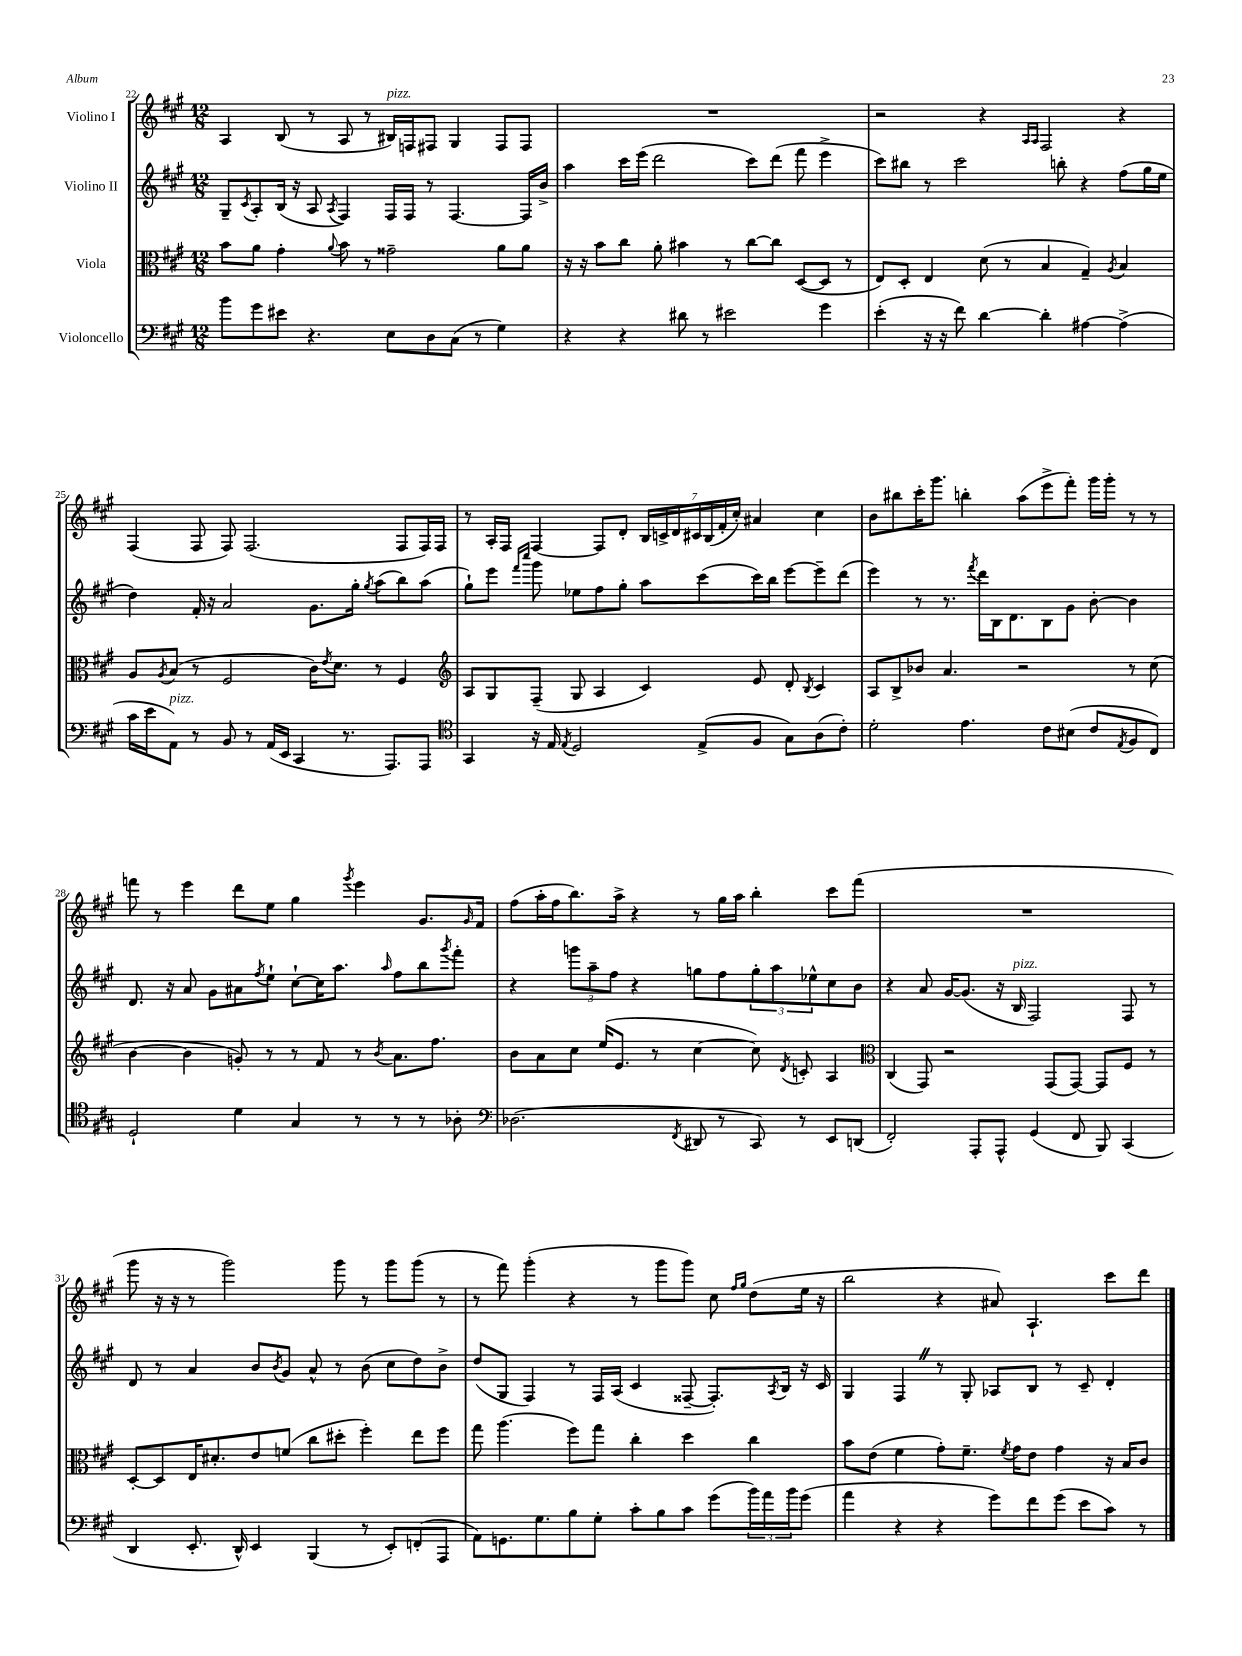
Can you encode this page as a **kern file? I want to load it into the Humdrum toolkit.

**kern	**kern	**kern	**kern
*part4	*part3	*part2	*part1
*staff4	*staff3	*staff2	*staff1
*I"Violoncello	*I"Viola	*I"Violino II	*I"Violino I
*clefF4	*clefC3	*clefG2	*clefG2
*k[f#c#g#]	*k[f#c#g#]	*k[f#c#g#]	*k[f#c#g#]
*M12/8	*M12/8	*M12/8	*M12/8
=22	=22	=22	=22
8b\L	8b\L	8G#~/L	4A/
.	.	8qc#/	.
8g#\	8a\J	8A'/	.
8e#X\J	4g#'\	(16B/Jk	(8B/
.	.	16r	.
4.r	.	8A/	8r
.	8qqa/	8qA/	.
.	8b\	4F#/)	8A/
.	8r	.	8r
!	!	!	!LO:TX:a:i:t=pizz.
8E\L	2g##X~\	16F#/LL	16B#X/LL)
.	.	16F#/JJ	16Fn/J
8D\	.	8r	8F#X/J
(8C#\J	.	[4.F#/	4G#/
8r	.	.	.
4G#\)	8a\L	.	8F#/L
.	8a\J	16F#/LL]	8F#/J
.	.	16b^/JJ	.
=23	=23	=23	=23
4r	16r	4aa\	1.r
.	16r	.	.
.	8b\L	.	.
4r	8cc#\J	16ccc#\LL	.
.	.	(16eee\JJ	.
.	8a'\	2ddd\	.
8d#X\	4b#X\	.	.
8r	.	.	.
2e#X\	8r	.	.
.	[8cc#\L	8ccc#\L)	.
.	8cc#\J]	(8ddd\J	.
.	([8D/L	8fff#\	.
4g#\	8D/J]	4eee^\	.
.	8r	.	.
=24	=24	=24	=24
(4e'\	8E/L)	8ccc#\L)	2r
.	8D'/J	8bb#X\J	.
16r	4E/	8r	.
16r	.	.	.
8f#\)	.	2ccc#\	.
[4d\	(8d\	.	4r
.	8r	.	.
.	.	.	16qqA/LL
.	.	.	16qqA/JJ
4d'\]	4B/	.	2F#/
.	.	8bbn'\	.
[4A#X\	4G#~/)	4r	.
.	8qA/	.	.
(4A#^\]	4B/	(8ff#\L	4r
.	.	16gg#\L	.
.	.	16ee\JJ	.
!!LO:LB:g=z
=25	=25	=25	=25
16c#\LL	8A/L	4dd\)	(4F#/
16e\J	.	.	.
.	8qA/	.	.
!LO:TX:a:i:t=pizz.	!	!	!
8AA\J)	(8B/J	.	.
8r	8r	16f#'/	8F#/
.	.	16r	.
8BB/	2F#/	2a/	8F#/)
8r	.	.	(2.F#/
(16AA/LL	.	.	.
16EE/JJ	.	.	.
4CC#/	.	.	.
.	16c#\KL)	8.g#\L	.
.	8qe/	.	.
.	8.d\J	.	.
8.r	.	.	.
.	.	16gg#'\Jk	.
.	.	8qgg#/	.
.	8r	(8aa\L	.
8.AAA/L)	.	.	.
.	4F#/	8bb\)	8F#/L
8AAA/J	.	(8aa\J	16F#/L)
.	.	.	16F#/JJ
=26	=26	=26	=26
*clefC4	*clefG2	*	*
4GG#/	8A/L	8gg#`\L)	8r
.	8G#/	8eee\J	16A'/LL
.	.	.	16F#/JJ
.	.	16qqfff#/LL	.
.	.	16qqcccc#/JJ	.
16r	(8F#~/J	8ggg#\	[4F#/
16E/	.	.	.
8qE/	.	.	.
2D/	8G#/	8ee-X\L	.
.	4A/	8ff#\	8F#/L]
.	.	8gg#'\J	8d'/J
.	4c#/)	8aa\L	28B/LL
.	.	.	28cn^/
.	.	.	28d/
.	.	.	28c#X/
(8E^/L	.	(8ccc#\	.
.	.	.	(28B/
.	.	.	28f#'/
.	.	.	28cc#'/JJ)
8F#/J	8e/	16ccc#\L)	4a#X/
.	.	16bb\JJ	.
8G#\L)	8d'/	[8eee\L	.
.	8qB/	.	.
(8A\	4c#/	8eee~\]	4cc#\
8c#'\J)	.	(8ddd\J	.
=27	=27	=27	=27
2d'\	8A/L	4eee\)	8b\L
.	8B^/	.	8bb#X\
.	8b-X/J	8r	16ccc#'\K
.	.	.	8.ggg#\J
.	4.a/	8.r	.
4.e\	.	.	4bbn'\
.	.	8qfff#/	.
.	.	16ddd\LL	.
.	.	16B\J	.
.	.	8.d\	.
.	2r	.	(8aa\L
8c#\L	.	8B\	8eee^\
(8B#X\J	.	8g#\J	8fff#'\J)
8c#/L	.	[8b'\	16ggg#\LL
.	.	.	16ggg#'\JJ
8qE/	.	.	.
8F#/	8r	4b\]	8r
8C#/J)	(8cc#\	.	8r
!!LO:LB:g=z
=28	=28	=28	=28
2D`/	[4b\	8.d/	8fffn\
.	.	.	8r
.	.	16r	.
.	4b\]	8a/	4eee\
.	.	8g#\L	.
4d\	8gn'/)	8a#X\	8ddd\L
.	.	8qff#/	.
.	8r	8ee`\J	8ee\J
4G#/	8r	[8cc#`\L	4gg#\
.	8f#/	16cc#\K]	.
.	.	8.aa\J	.
.	.	.	8qggg#/
8r	8r	.	4eee\
.	8qb/	16qqaa/	.
8r	8.a\L	8ff#\L	.
8r	.	8bb\	8.g#/L
.	8.ff#\J	.	.
.	.	8qggg#/	.
8A-X'\	.	8fff#'\J	.
.	.	.	16qqg#/
.	.	.	16f#/Jk
=29	=29	=29	=29
*clefF4	*	*	*
(2.D-X\	8b\L	4r	(8ff#\L
.	8a\	.	16aa'\L
.	.	.	16ff#\J
.	8cc#\J	12gggn\L	8.bb\)
.	.	12aa~\	.
.	(16ee/KL	.	.
.	.	12ff#\J	.
.	8.e/J	.	16aa^\Jk
.	.	4r	4r
.	8r	.	.
8qFF#/	.	.	.
8DD#X/	[4cc#\	8ggn\L	8r
8r	.	8ff#\	16gg#\LL
.	.	.	16aa\JJ
8CC#/)	8cc#\])	12gg'\	4bb'\
.	.	12aa\	.
.	8qd/	.	.
8r	8cn'/	.	.
.	.	12ee-X^^\	.
8EE/L	4A/	8cc#\	8ccc#\L
(8DDn/J	.	8b\J	(8fff#\J
=30	=30	=30	=30
*	*clefC3	*	*
2FF#'/)	(4C#/	4r	1.r
.	8GG#/)	8a/	.
.	2r	[16g#/KL	.
.	.	(8.g#/J]	.
8AAA'/L	.	.	.
8AAA^^/J	.	16r	.
!	!	!LO:TX:a:i:t=pizz.	!
.	.	16B/	.
(4GG#/	.	2F#/)	.
.	(8GG#/L	.	.
8FF#/	[8GG#/J)	.	.
8BBB/)	8GG#/L]	.	.
(4CC#/	8F#/J	8F#/	.
.	8r	8r	.
!!LO:LB:g=z
=31	=31	=31	=31
4DD/	[8D'/L	8d/	8ggg#\
.	8D/]	8r	16r
.	.	.	16r
8.EE'/	16E/K	4a/	8r
.	8.d#X'/	.	.
.	.	.	2ggg#\)
16DD^^/)	.	.	.
4EE/	8e/	8b/L	.
.	.	8qb/	.
.	(8fn/J	8g#/J	.
(4BBB/	8cc#\L	8a^^/	.
.	8dd#X'\J	8r	8ggg#\
8r	4ff#'\)	(8b\	8r
8EE'/L)	.	8cc#\L	8ggg#\L
(8FFn'/	8ee\L	8dd\)	(8ggg#\J
8AAA/J	8ff#\J	8b^\J	8r
=32	=32	=32	=32
8AA\L)	8gg#\	(8dd/L	8r
8.GGn\	(4.aa\	8G#/J	8fff#\)
.	.	4F#/)	(4ggg#'\
8.G#\	.	.	.
8B\	8ff#\L)	8r	4r
8G#'\J	8gg#\J	16F#/LL	.
.	.	(16A/JJ	.
8c#'\L	4cc#'\	4c#/	8r
8B\	.	.	8ggg#\L
8c#\J	4dd\	[8F##X~/	8ggg#\J)
(8g#\L	.	8.F##'/L])	8cc#\
.	.	.	16qqff#/LL
.	.	.	16qqgg#/JJ
24b\L)	4cc#\	.	(8dd\L
24a\	.	.	.
.	.	8qA/	.
.	.	16B/Jk	.
24b\J	.	.	.
(8g#\J	.	16r	16ee\Jk
.	.	16c#/	16r
=33	=33	=33	=33
4a\	8b\L	4G#/	2bb\
.	(8e\J	.	.
4r	4f#\	4F#Z/	.
4r	8g#'\L)	8r	4r
.	8.f#~\J	8G#'/	.
8g#\L)	.	8A-X/L	8a#X/)
.	8qf#/	.	.
.	16g#\KL	.	.
8f#\	8e\J	8B/J	4.A`/
(8g#\J	4g#\	8r	.
8e\L	.	8c#~/	.
8c#\J)	16r	4d'/	8ccc#\L
.	16B/KL	.	.
8r	8c#/J	.	8ddd\J
==	==	==	==
*-	*-	*-	*-
